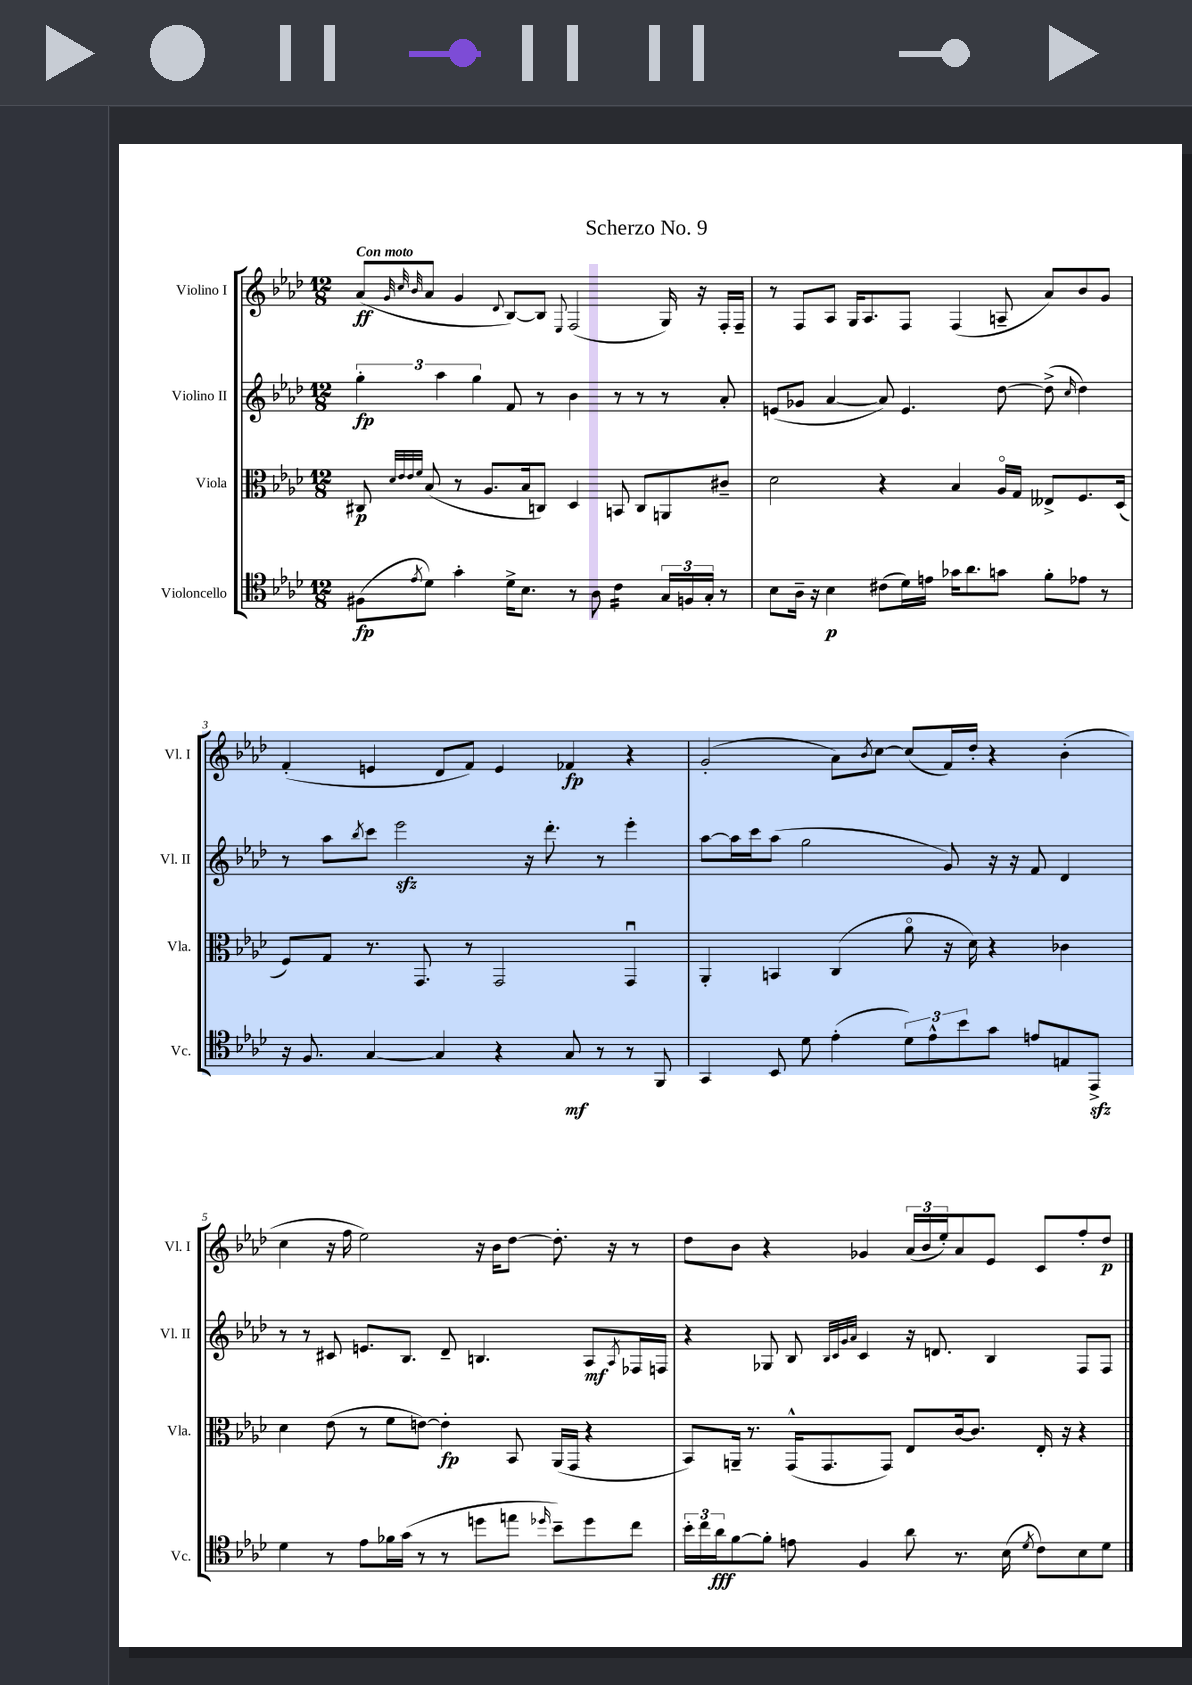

**kern	**kern	**kern	**kern
*staff4	*staff3	*staff2	*staff1
*clefC4	*clefC3	*clefG2	*clefG2
*k[b-e-a-d-]	*k[b-e-a-d-]	*k[b-e-a-d-]	*k[b-e-a-d-]
*M12/8	*M12/8	*M12/8	*M12/8
(8F#	8C#	6gg'	(8a-
.	32qqd-	.	.
.	32qqe-	.	32qqg
.	32qqe-	.	32qqcc
8qe-	32qqf	.	32qqb-
8d-)	(8B-	.	8a-
.	.	6aa-	.
4g'	8r	.	4g
.	.	6gg	.
.	8.A-	.	.
.	.	.	8qqd-
16d-^	.	8f	[8B-)
8.B-	16B-	.	.
.	8C)	8r	8B-]
.	.	.	8qqE-
8r	4D-	4b-	(2F
8A-	.	.	.
4c	8BB	8r	.
.	8C	8r	.
24G	8AA	8r	16G)
24F	.	.	.
.	.	.	16r
24G'	.	.	.
8r	8c#~	8a-'	16F'
.	.	.	16F~
=	=	=	=
8B-	2d-	(8e	8r
16A-~	.	8g-	8F
16r	.	.	.
4B-	.	[4a-	8A-
.	.	.	16G
.	.	.	8.A-
(8c#	4r	8a-])	.
16d-)	.	4.e	8F
16e	.	.	.
16g-	4B-	.	(4F
8.a-	.	.	.
8g	16A-o	[8dd-	8A~
.	16G	.	.
8f'	8E--^	(8dd-^]	8a-)
.	.	16qqcc	.
8e-	8.F	4dd-)	8b-
8r	.	.	8g
.	(16D-	.	.
=	=	=	=
16r	8F)	8r	(4f'
8.F	.	.	.
.	8G	8aa-	.
.	.	8qbb-	.
[4G	8.r	8ccc	4e
.	.	2eee-	.
.	8.GG	.	.
4G]	.	.	8d-
.	8r	.	8f)
4r	2GG	.	4e
.	.	16r	.
.	.	8.ddd-'	.
8G	.	.	4f-
8r	.	8r	.
8r	4GGu	4eee-'	4r
8FF	.	.	.
=	=	=	=
4GG	4AA-'	[8aa-	(2g'
.	.	16aa-]	.
.	.	16ccc	.
8BB-	4BB	(8aa-	.
8d-	.	2gg	.
(4e-'	(4C	.	8a-)
.	.	.	8qb-
.	.	.	[8cc
12d-)	8a-o	.	(8cc]
12e-^^	.	.	.
.	16r	8g)	16f)
12b-	.	.	.
.	16d-)	.	16dd-'
8g	4r	16r	4r
.	.	16r	.
8e	.	8f	.
8E	4c-	4d-	(4b-'
8EE-^	.	.	.
=	=	=	=
4d-	4d-	8r	4cc
.	.	8r	.
8r	(8e-	8c#	16r
.	.	.	16ff
8e-	8r	8.e	2ee-)
16f-	8f	.	.
(16g	.	8.B-	.
8r	[8e)	.	.
8r	4e']	8d-~	.
8dd	.	4.B	16r
.	.	.	16b-
8ee	8BB-	.	[8dd-
16qqdd-	.	.	.
8b-~)	(16AA-	.	8.dd-']
.	16GG	.	.
8dd-	4r	8A-	.
.	.	.	16r
.	.	8qA-	.
8cc	.	16F-	8r
.	.	16F	.
=	=	=	=
24b-'	8BB-)	4r	8dd-
24cc	.	.	.
24a-	.	.	.
[8f	16AA~	.	8b-
.	8.r	.	.
8f']	.	8G-	4r
8e	(16GG^^	8B-	.
.	8.GG	.	.
.	.	32qqB-	.
.	.	32qqc	.
.	.	32qqg	.
.	.	32qqa-	.
4F	.	4c	4g-
.	8GG)	.	.
8a-	8E-	16r	(24a-
.	.	.	24b-
.	.	8.d	.
.	.	.	24ee-')
8.r	[16c	.	8a-
.	8.c]	.	.
.	.	4B-	8e-
(16B-	.	.	.
8qd-	.	.	.
8c)	16E-'	.	8c
.	16r	.	.
8B-	4r	8F	8ff'
8d-	.	8F	8dd-
==	==	==	==
*-	*-	*-	*-
